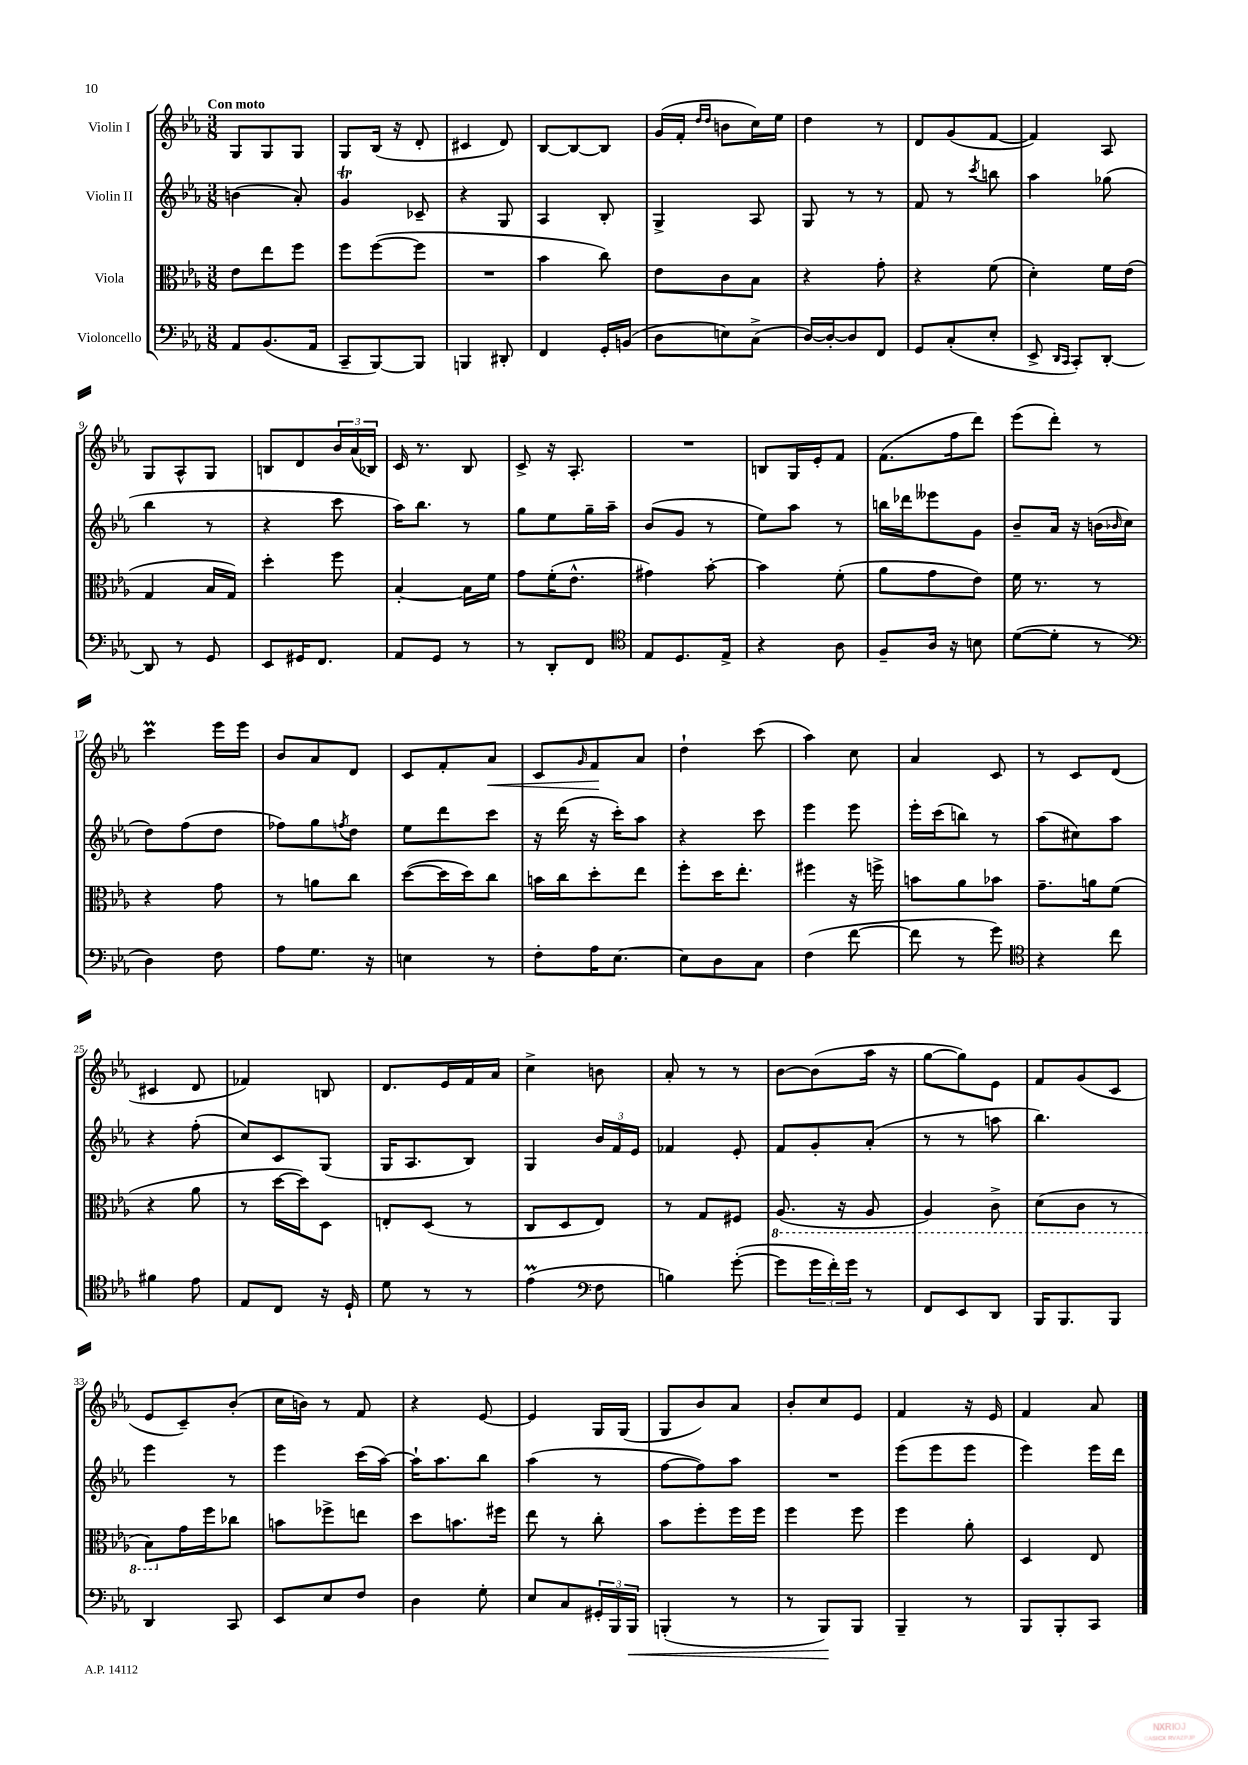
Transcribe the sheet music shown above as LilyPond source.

<<
\new StaffGroup <<
\new Staff = "s0" \with { instrumentName = "Violin I" } {
    \clef treble \key ees \major \numericTimeSignature \time 3/8 \tempo "Con moto"
    g8 g8 g8 |
    g8 bes16( r16 d'8-. |
    cis'4 d'8) |
    bes8~ bes8~ bes8 |
    g'16( f'16-. \grace { d''16 d''16 } b'8 c''16) ees''16 |
    d''4 r8 |
    d'8 g'8( f'8~ |
    f'4) aes8 |
    g8 aes8-^ g8 |
    b8 d'8 \tuplet 3/2 { bes'16 aes'16( bes16) } |
    c'16 r8. bes8 |
    c'8-> r16 aes8.-. |
    R4. |
    b8 g16 ees'16-. f'8 |
    f'8.( f''16 d'''8) |
    ees'''8( d'''8-.) r8 |
    c'''4\prall ees'''16 ees'''16 |
    bes'8 aes'8 d'8 |
    c'8 f'8-. aes'8\< |
    c'8 \grace { g'16 } f'8\! aes'8 |
    d''4-! c'''8( |
    aes''4) c''8 |
    aes'4 c'8 |
    r8 c'8 d'8( |
    cis'4 d'8 |
    fes'4) b8 |
    d'8. ees'16 f'16 aes'16 |
    c''4-> b'8 |
    aes'8-. r8 r8 |
    bes'8~ bes'8( aes''16 r16 |
    g''8~ g''8) ees'8 |
    f'8 g'8( c'8 |
    ees'8 c'8--) bes'8-.( |
    c''16 b'16) r8 f'8 |
    r4 ees'8~ |
    ees'4 g16 g16( |
    g8 bes'8) aes'8 |
    bes'8-. c''8 ees'8 |
    f'4 r16 ees'16 |
    f'4 aes'8 \bar "|." |
}
\new Staff = "s1" \with { instrumentName = "Violin II" } {
    \clef treble \key ees \major \numericTimeSignature \time 3/8
    b'4( aes'8-.) |
    g'4\trill ces'8-- |
    r4 g8 |
    aes4 bes8-. |
    g4-> aes8 |
    g8 r8 r8 |
    f'8 r8 \acciaccatura { c'''8 } b''8 |
    aes''4 ges''8( |
    bes''4 r8 |
    r4 c'''8 |
    aes''16) bes''8. r8 |
    g''8 ees''8 g''16-- aes''16-- |
    bes'8( g'8 r8 |
    ees''8) aes''8 r8 |
    b''16 des'''16 eeses'''8 g'8 |
    bes'8-- aes'16 r16 b'16( \grace { bes'16 } c''16 |
    d''8) f''8( d''8 |
    fes''8) g''8 \acciaccatura { f''8 } d''8 |
    ees''8 d'''8 c'''8 |
    r16 d'''16( r16 c'''16-.) aes''8 |
    r4 c'''8 |
    ees'''4 ees'''8 |
    ees'''16-. c'''16( b''8) r8 |
    aes''8( cis''8) aes''8 |
    r4 f''8-.( |
    c''8) c'8 g8( |
    g16 aes8. bes8) |
    g4 \tuplet 3/2 { bes'16 f'16 ees'16 } |
    fes'4 ees'8-. |
    f'8 g'8-. aes'8-.( |
    r8 r8 a''8 |
    bes''4.) |
    ees'''4 r8 |
    ees'''4 c'''16( aes''16~) |
    aes''16-! aes''8. bes''8 |
    aes''4( r8 |
    f''8~ f''8) aes''8 |
    R4. |
    ees'''8( ees'''8 ees'''8 |
    ees'''4) ees'''16 d'''16 \bar "|." |
}
\new Staff = "s2" \with { instrumentName = "Viola" } {
    \clef alto \key ees \major \numericTimeSignature \time 3/8
    ees'8 ees''8 f''8 |
    f''8 f''8~( f''8 |
    R4. |
    bes'4 c''8) |
    ees'8 c'8 bes8 |
    r4 g'8-. |
    r4 f'8( |
    d'4-.) f'16 ees'16( |
    g4 bes16 g16) |
    d''4-. f''8 |
    bes4~-. bes16 f'16 |
    g'8 f'16-.( ees'8.-^ |
    gis'4) bes'8~-. |
    bes'4 f'8-.( |
    aes'8 g'8 ees'8) |
    f'16 r8. r8 |
    r4 g'8 |
    r8 a'8 c''8 |
    d''8~( d''16 d''16) c''8 |
    b'16 c''16 d''8-. ees''8 |
    f''8-. d''16 ees''8.-. |
    fis''4 r16 f''16-> |
    b'8 aes'8 bes'8 |
    g'8.-- a'16 f'8( |
    r4 aes'8 |
    r8 d''16~ d''16) d8 |
    e8-. d8( r8 |
    c8 d8 ees8) |
    r8 g8 fis8 |
    \ottava #-1 aes,8.( r16 aes,8 |
    aes,4) c8-> |
    d8( c8 r8 |
    bes,8) \ottava #0 g'16 f''16 ces''8 |
    b'8 fes''8-> e''8 |
    d''8 b'8. fis''16 |
    ees''8 r8 c''8-. |
    bes'8 f''8-. f''16 f''16 |
    f''4 f''8 |
    f''4 aes'8-. |
    d4 ees8 \bar "|." |
}
\new Staff = "s3" \with { instrumentName = "Violoncello" } {
    \clef bass \key ees \major \numericTimeSignature \time 3/8
    aes,8 bes,8.( aes,16 |
    c,8-- bes,,8~) bes,,8 |
    b,,4 dis,8-. |
    f,4 g,16-. b,16( |
    d8 e8) c8->( |
    d16~) d16~-. d8 f,8 |
    g,8 c8-.( ees8-. |
    ees,8-> \grace { d,16 c,16 } c,8-.) d,8~-. |
    d,8 r8 g,8 |
    ees,8 gis,16 f,8. |
    aes,8 g,8 r8 |
    r8 d,8-. f,8 |
    \clef tenor ees8 d8. ees16-> |
    r4 aes8 |
    f8-- aes16 r16 b8 |
    d'8~( d'8-. r8 |
    \clef bass d4) f8 |
    aes8 g8. r16 |
    e4 r8 |
    f8-. aes16 ees8.~ |
    ees8 d8 c8 |
    f4( f'8~ |
    f'8 r8 g'8) |
    \clef tenor r4 c''8 |
    fis'4 ees'8 |
    ees8 c8 r16 d16-! |
    d'8 r8 r8 |
    ees'4\prall( \clef bass f8 |
    b4) g'8~-.( |
    g'8 \tuplet 3/2 { g'16 f'16-.) g'16 } r8 |
    f,8 ees,8 d,8 |
    bes,,16 bes,,8. bes,,8 |
    d,4 c,8 |
    ees,8 ees8 f8 |
    d4 g8-. |
    ees8 c8 \tuplet 3/2 { gis,16-. bes,,16 bes,,16\< } |
    b,,4-.( r8 |
    r8 bes,,8\!) bes,,8 |
    bes,,4-- r8 |
    bes,,8 bes,,8-. c,8 \bar "|." |
}
>>
>>
